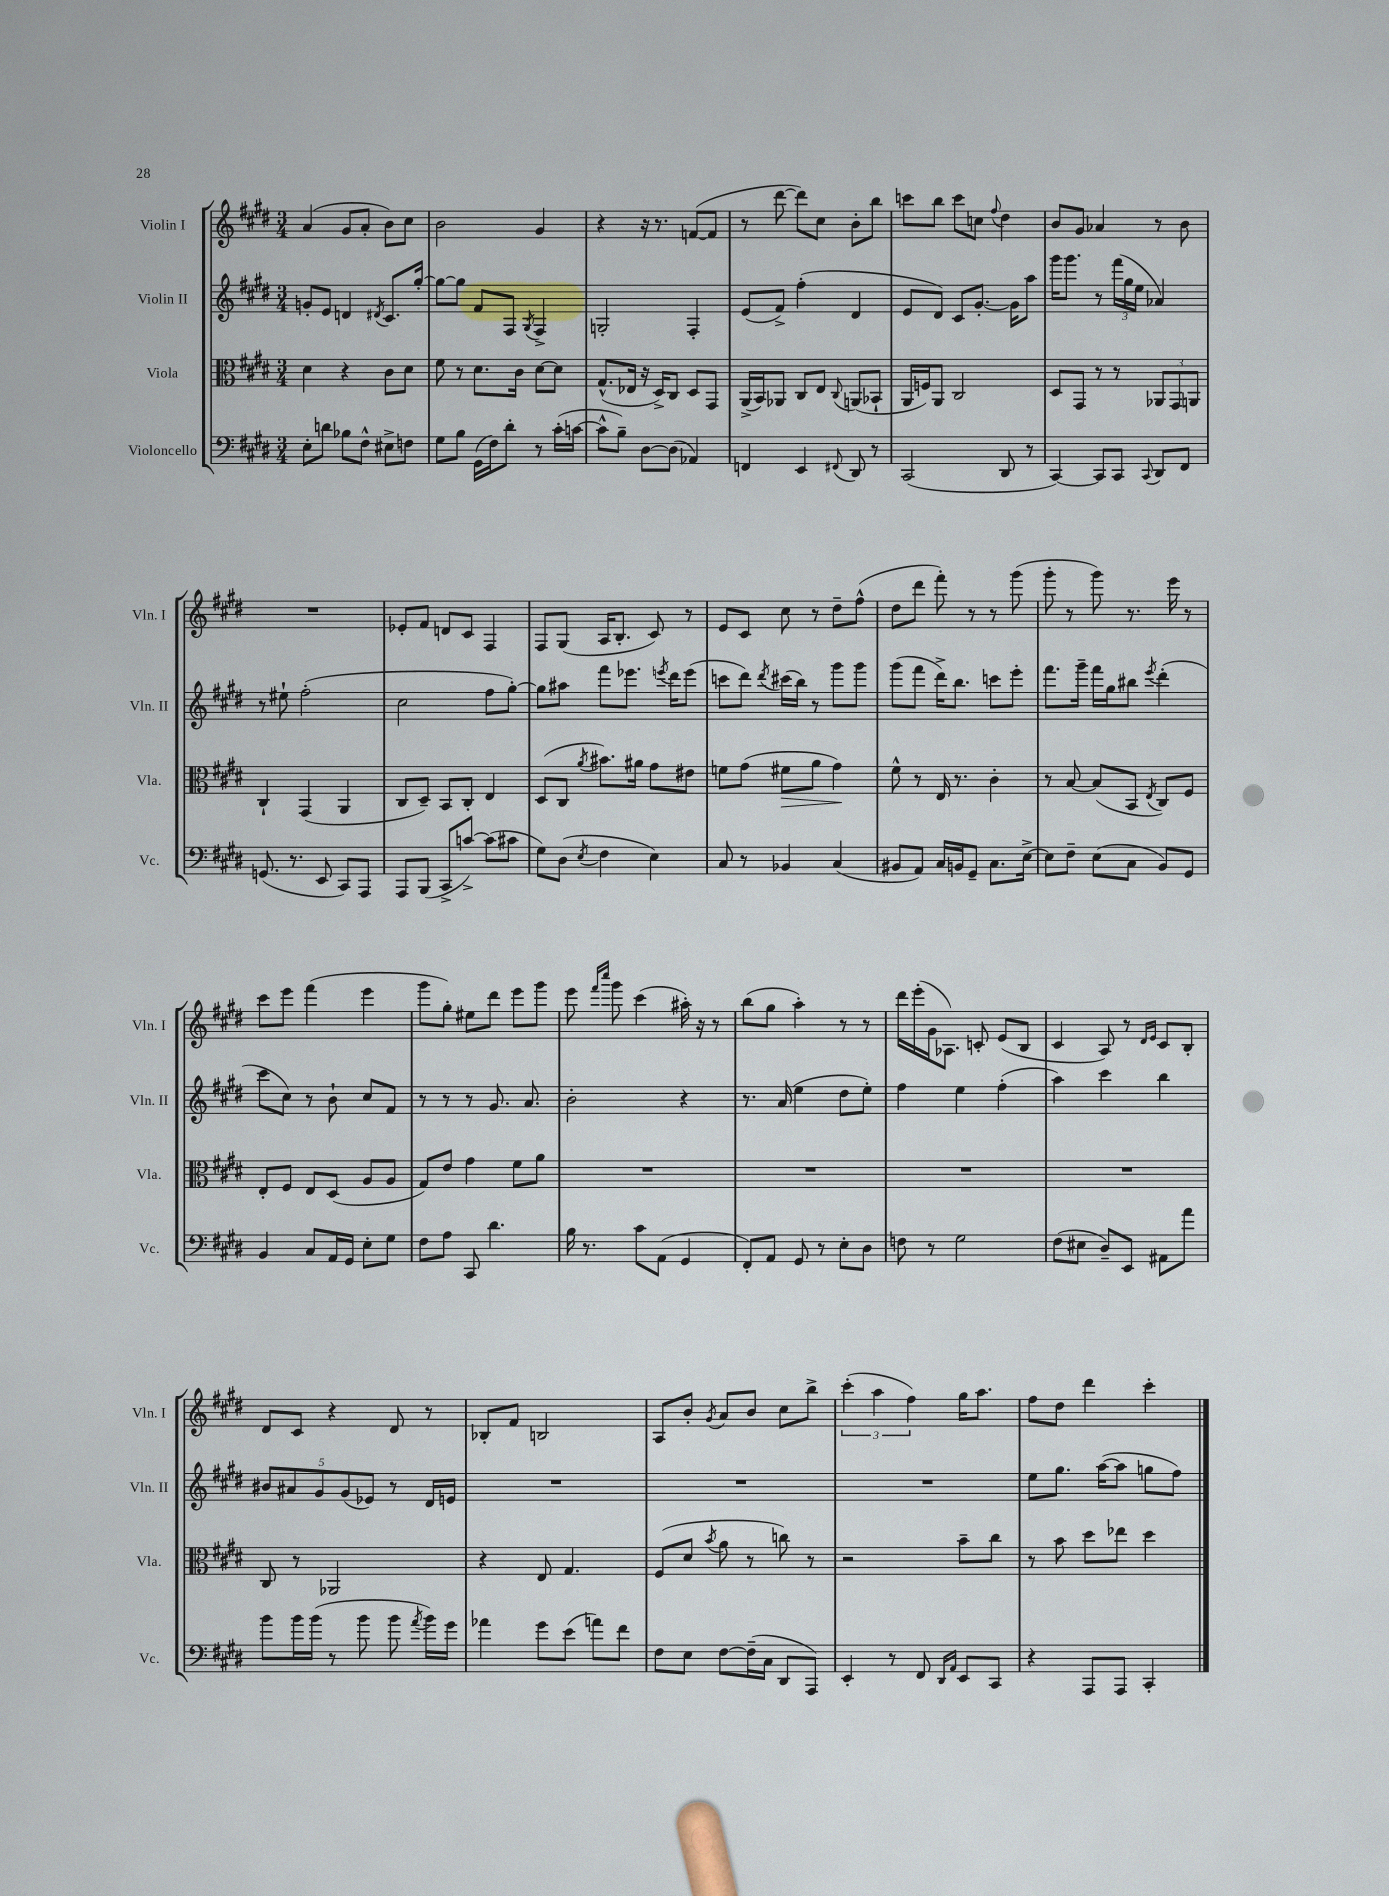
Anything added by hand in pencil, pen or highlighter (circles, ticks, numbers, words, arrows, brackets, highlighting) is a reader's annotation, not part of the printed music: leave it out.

**kern	**kern	**kern	**kern
*staff4	*staff3	*staff2	*staff1
*clefF4	*clefC3	*clefG2	*clefG2
*k[f#c#g#d#]	*k[f#c#g#d#]	*k[f#c#g#d#]	*k[f#c#g#d#]
*M3/4	*M3/4	*M3/4	*M3/4
8E'\L	4d#\	8g'/L	(4a/
8d\J	.	8e/J	.
8B-\L	4r	4d/	8g#/L
8F#^^\J	.	.	8a'/J
.	.	8qd#/	.
8E#^\L	8c#\L	8.c#/L	8b\L)
8F\J	8d#\J	.	8cc#\J
.	.	[16gg#'/Jk	.
=	=	=	=
8G#\L	8f#\	8gg#\_L	2b\
8B\J	8r	8gg#\]J	.
(16GG#\LL	8.d#\L	8f#/L	.
16F#\J)	.	.	.
8d#'\J	.	8F#/J	.
.	16c#\Jk	.	.
.	.	8qG#/	.
8r	[8d#\L	4F#^/	4g#/
(16c#'\LL	8d#\]J	.	.
[16c\JJ	.	.	.
=	=	=	=
8c^^\]L	(8.G#^^/L	2G'/	4r
8B~\J)	.	.	.
.	16E-/Jk	.	.
[8D#\L	16r	.	16r
.	16D#^/LK)	.	8.r
(8D#\]J	8C#/J	.	.
4AA-/)	8D#/L	4F#'/	([8f/L
.	8GG#/J	.	8f/]J
=	=	=	=
4FF/	(16AA^/LL	(8e/L	8r
.	16BB/J)	.	.
.	8AA-/J	8f#^/J)	[8ddd#\
4EE/	8C#/L	(4ff#'\	8ddd#\]L)
.	8E/J	.	8cc#\J
8qqFF#/	8qqC#/	.	.
8DD#/	(8AA/L	4d#/	8b'\L
8r	8BB-`/J	.	8bb\J
=	=	=	=
(2CC#/	16AA/LL	8e/L	8ccc\L
.	16F/J)	.	.
.	8AA/J	8d#/J)	8bb\J
.	2C#/	8c#/L	8ccc\L
.	.	[8.g#'/J	8cc\J
.	.	.	8qqff#/
8DD#/	.	.	4dd#\
.	.	16g#\]LK	.
8r	.	8aa\J	.
=	=	=	=
[4CC#/)	8D#/L	16ggg#\LK	8b/L
.	.	8.ggg#\J	.
.	8GG#/J	.	8g#/J
8CC#/]L	8r	8r	4a-/
8CC#/J	8r	(24fff#\LL	.
.	.	24gg#\	.
.	.	24ee\JJ	.
8qqCC#/	.	.	.
8DD#/L	12AA-/L	4a-/)	8r
.	12GG#/	.	.
8FF#/J	.	.	8b\
.	12AA/J	.	.
=	=	=	=
(8.GG/	4C#`/	8r	2.r
.	.	8ee#`\	.
8.r	.	.	.
.	(4GG#/	(2ff#'\	.
8EE/	.	.	.
8CC#/L)	4AA/	.	.
8AAA/J	.	.	.
=	=	=	=
8AAA/L	8C#/L	2cc#\	8e-'/L
(8BBB/J	8D#~/J)	.	8f#/J
8CC#^/L	8BB/L	.	8d/L
[8c^/J)	8C#'/J	.	8c#/J
(8c\]L	4E/	8ff#\L	4F#/
8c#\J	.	[8gg#'\J)	.
=	=	=	=
8G#\L)	(8D#/L	8gg#\]L	8F#/L
(8D#\J	8C#/J	8aa#\J	(8G#/J
8qE/	8qa/	.	.
4F#\	8.b#\L)	8fff#\L	16A/LK
.	.	.	8.B'/J
.	.	8.eee-\J	.
.	16a#\Jk	.	.
4E\)	8g#\L	.	8c#/)
.	.	8qeee/	.
.	.	16ddd#\LK	.
.	8e#\J	(8eee\J	8r
=	=	=	=
8C#/	8f\L	8ccc\L	8e/L
8r	(8g#\J	8ddd#\J)	8c#/J
.	.	8qddd#/	.
4BB-/	8f#\L	(16ccc#\LL	8cc#\
.	.	16bb\JJ)	.
.	8a\J	8r	8r
(4C#/	4g#\)	8ggg#\L	8dd#~\L
.	.	8ggg#\J	(8ff#^^\J
=	=	=	=
8BB#/L	8f#^^\	(8ggg#\L	8dd#\L
8AA/J)	8r	8fff#\J	8ddd#\J
16C#/LL	16E/	16ddd#^\LK)	8fff#'\)
16BB/J	8.r	8.bb\J	.
8GG#~/J	.	.	8r
8.C#\L	4c#'\	8ccc\L	8r
.	.	8eee'\J	(8ggg#\
[16E^\Jk	.	.	.
=	=	=	=
8E\]L	8r	8.fff#\L	8ggg#'\
8F#~\J	[8B/	.	8r
.	.	16ggg#~\Jk	.
(8E\L	(8B/]L	16fff#\LL	8ggg#\)
.	.	16gg#\J	.
8C#\J	8BB/J	8bb#\J	8.r
.	8qE/	8qeee/	.
8BB/L)	8C#/L)	(4ddd#'\	.
.	.	.	16eee\
8GG#/J	8F#/J	.	8r
=	=	=	=
4BB/	8E'/L	8ccc#\L	8ccc#\L
.	8F#/J	8cc#\J)	8eee\J
8C#/L	8E/L	8r	(4fff#\
16AA/L	(8D#/J	8b`\	.
16GG#/JJ	.	.	.
8E'\L	8A/L	8cc#/L	4eee\
8G#\J	8A/J	8f#/J	.
=	=	=	=
8F#\L	8G#/L)	8r	8ggg#\L
8A\J	8e/J	8r	8gg#'\J)
8CC#/	4g#\	8r	8ee#\L
4.d#\	.	8.g#/	8ddd#\J
.	8f#\L	.	8eee\L
.	.	8.a/	.
.	8a\J	.	8ggg#\J
=	=	=	=
16B\	2.r	2b'\	8eee\
8.r	.	.	.
.	.	.	16qqfff#/LL
.	.	.	16qqcccc#/JJ
.	.	.	8ggg#\
8c#\L	.	.	(4ccc#\
(8AA\J	.	.	.
4GG#/	.	4r	16aa#'\)
.	.	.	16r
.	.	.	8r
=	=	=	=
8FF#'/L)	2.r	8.r	(8bb\L
8AA/J	.	.	8gg#\J
.	.	(16a/	.
8GG#/	.	4ee\	4aa'\)
8r	.	.	.
8E'\L	.	8dd#\L	8r
8D#\J	.	8ee'\J)	8r
=	=	=	=
8F\	2.r	4ff#\	16ddd#\LL
.	.	.	(16eee'\
8r	.	.	16g#\J
.	.	.	8.A-\J)
2G#\	.	4ee\	.
.	.	.	8c'/
.	.	(4ff#'\	(8e/L
.	.	.	8B/J
=	=	=	=
(8F#\L	2.r	4aa\)	4c#/
8E#\J	.	.	.
8D#~/L)	.	4ccc#\	8A/)
8EE/J	.	.	8r
.	.	.	16qqd#/LL
.	.	.	16qqe/JJ
8AA#\L	.	4bb\	8c#/L
8a\J	.	.	8B'/J
=	=	=	=
8b\L	8C#/	10b#/L	8d#/L
.	.	10a#/	.
16b\L	8r	.	8c#/J
(16b\JJ	.	.	.
.	.	10g#/	.
8r	2AA-/	.	4r
.	.	(10g#/	.
8b\	.	.	.
.	.	10e-/J)	.
8b\	.	8r	8d#/
8qa/	.	.	.
16b\LL)	.	16d#/LL	8r
16g#\JJ	.	16e/JJ	.
=	=	=	=
4a-\	4r	2.r	8B-'/L
.	.	.	8f#/J
8g#\L	8E/	.	2B/
(8e\J	4.G#/	.	.
8a\L)	.	.	.
8f#\J	.	.	.
=	=	=	=
8F#\L	(8F#/L	2.r	8A/L
8E\J	8d#/J	.	8b'/J
.	8qb/	.	8qg#/
[8F#\L	8a\	.	8a/L
(16F#~\]L	8r	.	8b/J
16C#\JJ	.	.	.
8DD#/L	8cc\)	.	8cc#\L
8AAA/J)	8r	.	8bb^\J
=	=	=	=
4EE'/	2r	2.r	(6ccc#'\
.	.	.	6aa\
8r	.	.	.
.	.	.	6ff#\)
8FF#/	.	.	.
16qqDD#/LL	.	.	.
16qqAA/JJ	.	.	.
8EE/L	8b~\L	.	16gg#\LK
.	.	.	8.aa\J
8CC#/J	8cc#\J	.	.
=	=	=	=
4r	8r	8ee\L	8ff#\L
.	8b\	8.gg#\J	8dd#\J
8AAA/L	8dd#\L	.	4ddd#\
.	.	([16aa\LK	.
8AAA/J	8ee-\J	8aa\]J	.
4CC#'/	4dd#\	8gg\L	4ccc#'\
.	.	8ff#\J)	.
==	==	==	==
*-	*-	*-	*-
